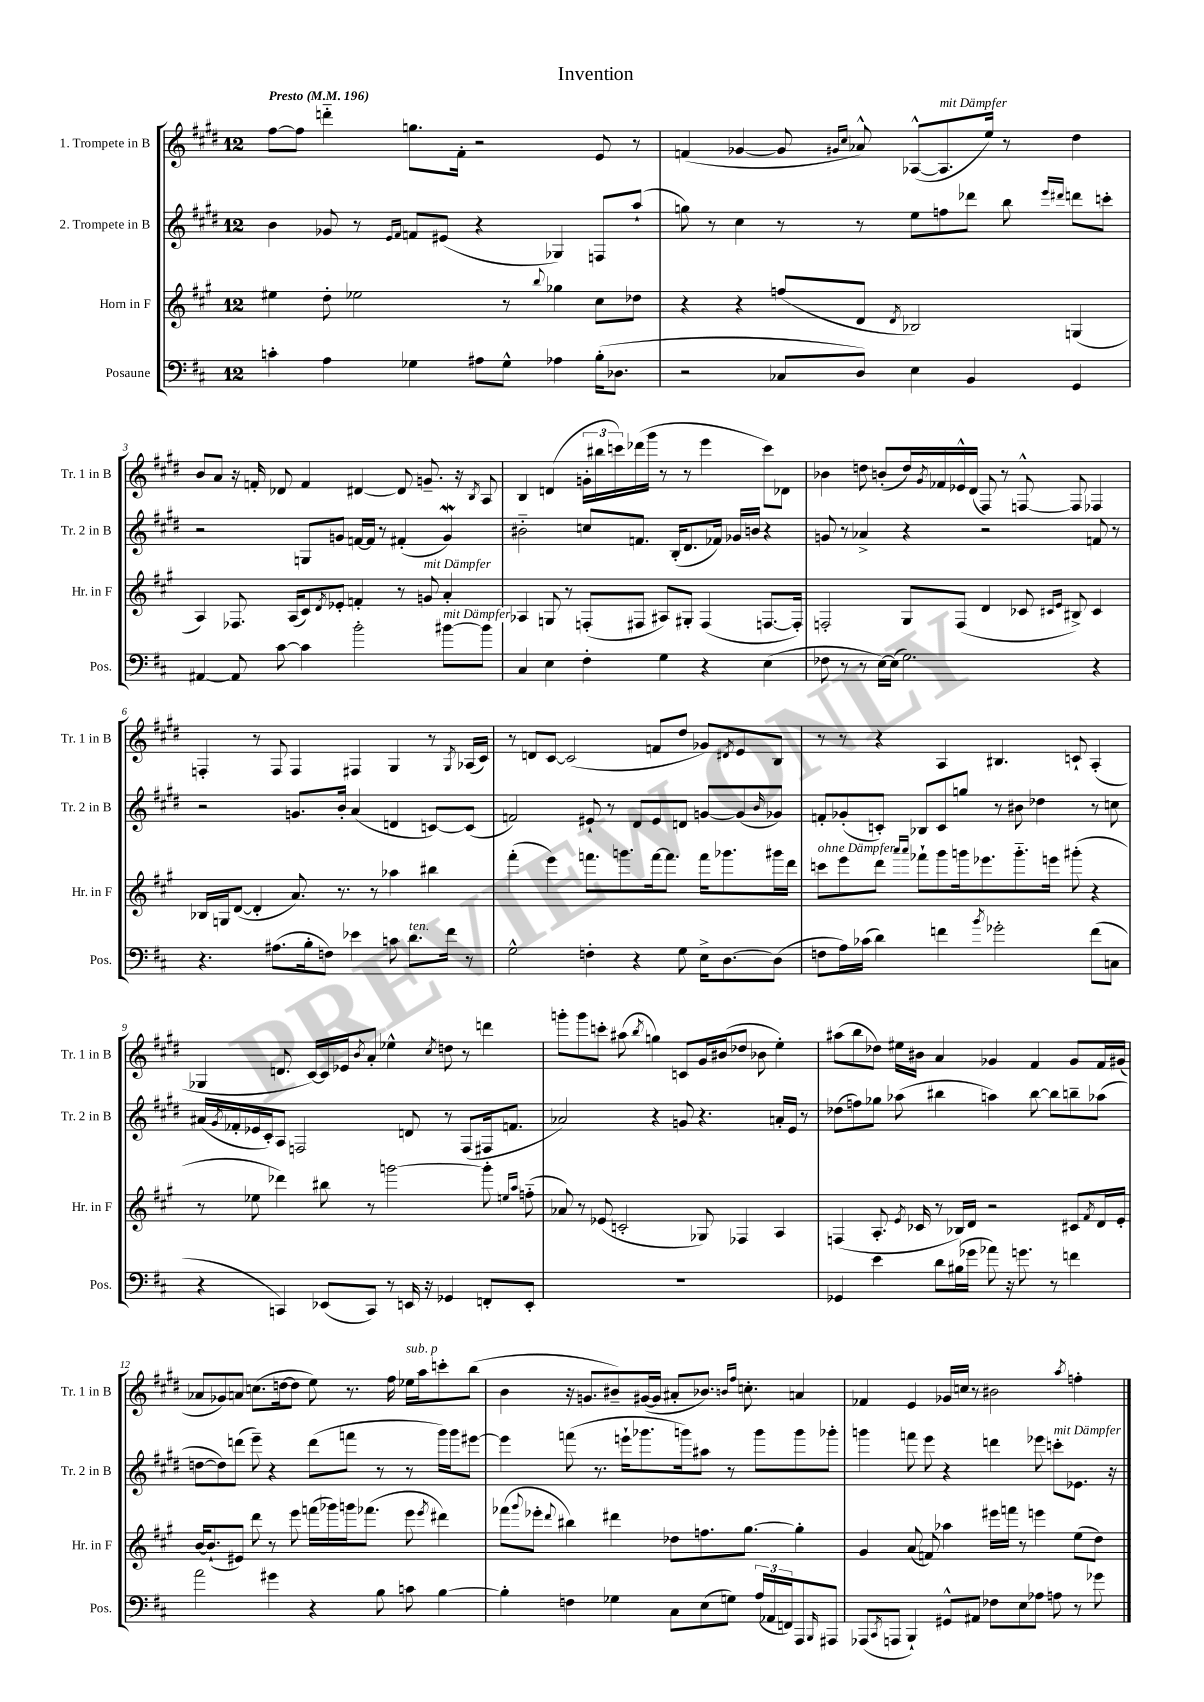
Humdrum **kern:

**kern	**kern	**kern	**kern
*staff4	*staff3	*staff2	*staff1
*clefF4	*clefG2	*clefG2	*clefG2
*k[f#c#]	*k[f#c#g#]	*k[f#c#g#d#]	*k[f#c#g#d#]
*M12/8	*M12/8	*M12/8	*M12/8
*MM196	*MM196	*MM196	*MM196
4c'	4ee#	4b	[8ff#
.	.	.	8ff#]
4A	8dd'	8g-	4ddd'~
.	2ee-	8r	.
.	.	16qqe	.
.	.	16qqf#	.
4G-	.	8f	8.gg
.	.	(8e#	.
.	.	.	16f#'
8A#	.	4r	2r
8G-^^	8r	.	.
.	8qqbb	.	.
4A-	4gg-	4G-)	.
(16B'	8cc#	8F	8e
8.D-	.	.	.
.	8dd-	(8aa`	8r
=	=	=	=
2r	4r	8gg)	(4f
.	.	8r	.
.	4r	4cc#	[4g-
8C-	(8ff	8r	8g-]
.	.	.	16qqg#
.	.	.	16qqcc#
8D)	8d	8r	8a-^^)
.	8qd	.	.
4E	2B-)	8ee	([8A-^^
.	.	8ff	8.A-]
4BB	.	8ddd-	.
.	.	.	16ee)
.	.	8bb	8r
.	.	16qqeee	.
.	.	16qqddd#	.
4GG	(4G	8ddd	4dd#
.	.	8ccc'	.
=	=	=	=
[4AA#	4A)	2r	8b
.	.	.	8a
8AA#]	8.F-	.	16r
.	.	.	16f'
[8c#	.	.	8d-
.	(16A	.	.
4c#]	8c#)	8G	4f
.	8qd	.	.
.	8e-'	8g	.
2b'	4f'	[16f	[4d#
.	.	16f]	.
.	.	8r	.
.	8r	(4f#'	8d#]
.	8g	.	8.g~
[8b#	4a'	4g)	.
.	.	.	16r
.	.	.	8qB
8b#]	.	.	8A
=	=	=	=
4C#	4A-	2b#'~	4B
4E	8G	.	(4d
.	8r	.	.
4F#'	(8F'	8cc	24g'
.	.	.	24bb#
.	.	.	24ccc)
.	8F#	8.f	(16ddd-
.	.	.	16ggg#
4G	8A#)	.	8r
.	.	(16B'	.
.	8G#'	8.d#	8r
4r	(4F#	.	4eee
.	.	16f-)	.
.	.	16g-	.
.	.	16b	.
(4E	[8.F	4r	8ccc)
.	.	.	8d-
.	16F'])	.	.
=	=	=	=
8F-	2F'	8g	4b-
8r	.	8r	.
8r	.	4a-^	8dd
[16E)	.	.	(8b'
(16E]	.	.	.
2.G)	8G#	4r	16dd)
.	.	.	8qg#
.	.	.	16f-
.	(8F	.	16e-^^
.	.	.	(16d#
.	4d	2r	8F#)
.	.	.	8r
.	8c-	.	[8F^^
.	16qqc#	.	.
.	16qqe	.	.
.	8B#^)	.	8F]
4r	4c#	8f	4F-
.	.	8r	.
=	=	=	=
4.r	16B-	2r	4F'
.	16G	.	.
.	([8d	.	.
.	4d']	.	8r
(8.A#	.	.	8F
.	8.a)	8.g	4F
16B'	.	.	.
8F)	.	.	.
.	8.r	16b'	.
4e-	.	(4a	4F#
.	8r	.	.
8c	4aa-	4d	4G#
8.d	.	.	.
.	4bb#	[8c)	8r
16f#	.	.	.
.	.	.	8qG#
8r	.	(8c]	(16A-
.	.	.	16c#)
=	=	=	=
2G^^	(4fff#'	2f)	8r
.	.	.	8d
.	4eee)	.	[8c#
.	.	.	(2c#]
4F'	8.fff	8e#`	.
.	.	8r	.
.	8.ggg	.	.
4r	.	8d#	.
.	[16fff	8e#	8f
.	8.fff]	.	.
8G	.	8d	8dd#
16E^	16fff	[8g	8g-)
[8.D	8.ggg-	.	.
.	.	.	8qd#
.	.	(8g]	8e
.	.	16qqb	.
(8D]	16ggg#	8g-)	8B
.	16ddd	.	.
=	=	=	=
8F	8ccc	8f'	8r
16A)	8eee	(8g-'	8r
(16c-	.	.	.
4d)	8ddd	8c')	4r
.	16qqaaa	.	.
.	16qqaaa	.	.
.	8fff-`	8B-	.
4f	8ggg#	8c	4A
.	16ggg	8gg	.
.	8.eee-	.	.
8qb	.	.	.
2g-'	.	8r	4.B#
.	8.ggg'~	8b#	.
.	.	4dd-	.
.	16eee	.	.
.	(8ggg#'	.	8c`
(8f	4r	8r	(4A'
8C	.	8cc	.
=	=	=	=
4r	8r	(16a#	4G-
.	.	8qg#	.
.	.	16f-'	.
.	8ee-	16e-	.
.	.	16c#')	.
4CC)	4ddd-)	8A	8.d
.	.	2F	.
.	.	.	[16c#)
(8EE-	8bb#	.	16c#]
.	.	.	16e-
.	.	.	8qb
8CC)	8r	.	8a'
8r	[2ggg	.	4ee-^^
16EE	.	8d	.
16r	.	.	.
.	.	.	8qcc#
4GG-	.	8r	8dd
.	.	(8F	8r
8FF'	8ggg']	16F#	4ddd
.	.	8.f	.
.	16qqee	.	.
.	16qqaa	.	.
8EE'	(8ff'~	.	.
=	=	=	=
1.r	8a-)	2a-)	8ggg'
.	8r	.	8ggg
.	(8e-	.	8ccc'
.	2c'	.	(8aa#
.	.	.	8qbb
.	.	4r	4gg)
.	.	8g	8c
.	8G-)	4.r	16g#
.	.	.	(16b#
.	4F-	.	8dd-
.	.	.	8b-
.	4A	16a'	4ee')
.	.	16e	.
.	.	8r	.
=	=	=	=
4GG-	(4F	(8dd-	(8aa#
.	.	8ff)	8bb
4e	8.A'	8gg-	8dd-)
.	.	(8aa-	16ee#
.	8qe	.	.
.	16c-	.	16b#
8d	8r	4bb#	4a
(16B#	16B-)	.	.
16g-	16d	.	.
8a-)	2r	4aa)	4g-
16r	.	.	.
8.g	.	.	.
.	.	[8bb#	4f#
8r	.	8bb#]	.
4f	8c#	8bb~	8g-
.	8qf#	.	.
.	16d	(8aa-	16f#
.	16e'	.	(16g#
=	=	=	=
2a	[16b	[8dd	8a-
.	(8.b`]	.	.
.	.	8dd])	8g-)
.	8e#)	(8ddd	8a
.	8ddd	8eee~)	(8.cc
4g#	8r	4r	.
.	.	.	[16dd
.	8eee	.	8dd]
4r	(16fff	(8ddd	8ee)
.	16ggg-)	.	.
.	16ggg	8fff	8.r
.	(8.fff-	.	.
8B	.	8r	.
.	.	.	16ff#
8c	8eee	8r	16ee-
.	.	.	16aa
.	8qeee	.	.
[4B	4ddd#)	16ggg#)	8ccc'
.	.	16ggg#	.
.	.	[8eee#	(8bb
=	=	=	=
4B']	(8fff-	4eee#]	4b
.	8qqggg#	.	.
.	8eee-'	.	.
.	8qqddd	.	.
4F	4bb#)	(8fff	16r
.	.	.	8.g
.	.	8.r	.
4G-	4ddd#	.	8b#~)
.	.	16eee`	.
.	.	8.ggg-	([16g#
.	.	.	16g#]
8C#	8dd-	.	8a#'
.	.	16ggg)	.
(8E	8.ff	8aa#	8.b-)
8G)	.	8r	.
.	.	.	16qqb
.	.	.	16qqff#
.	[8.gg#	.	8.cc'
(24A	.	8ggg	.
24AA-	.	.	.
24FF)	.	.	.
8AAA	4gg#']	8ggg	4a
16qqBBB	.	.	.
8AAA#	.	8ggg-'	.
=	=	=	=
(8AAA-	4g#	4ggg	4f-
8qCC#	.	.	.
8AAA	.	.	.
4BBB`)	(8a	8fff	4e
.	8f)	8eee	.
8GG#^^	4aa-	4r	16g-
.	.	.	16cc
8AA#	.	.	8r
8F-	16eee#	4ddd	2b#
.	16fff	.	.
8E	8r	.	.
8A-	4eee	8eee-	.
8A	.	8ccc'	.
.	.	.	8qaa
8r	(8ee	8.e-	4ff'
8g-	8dd)	.	.
.	.	16r	.
==	==	==	==
*-	*-	*-	*-
